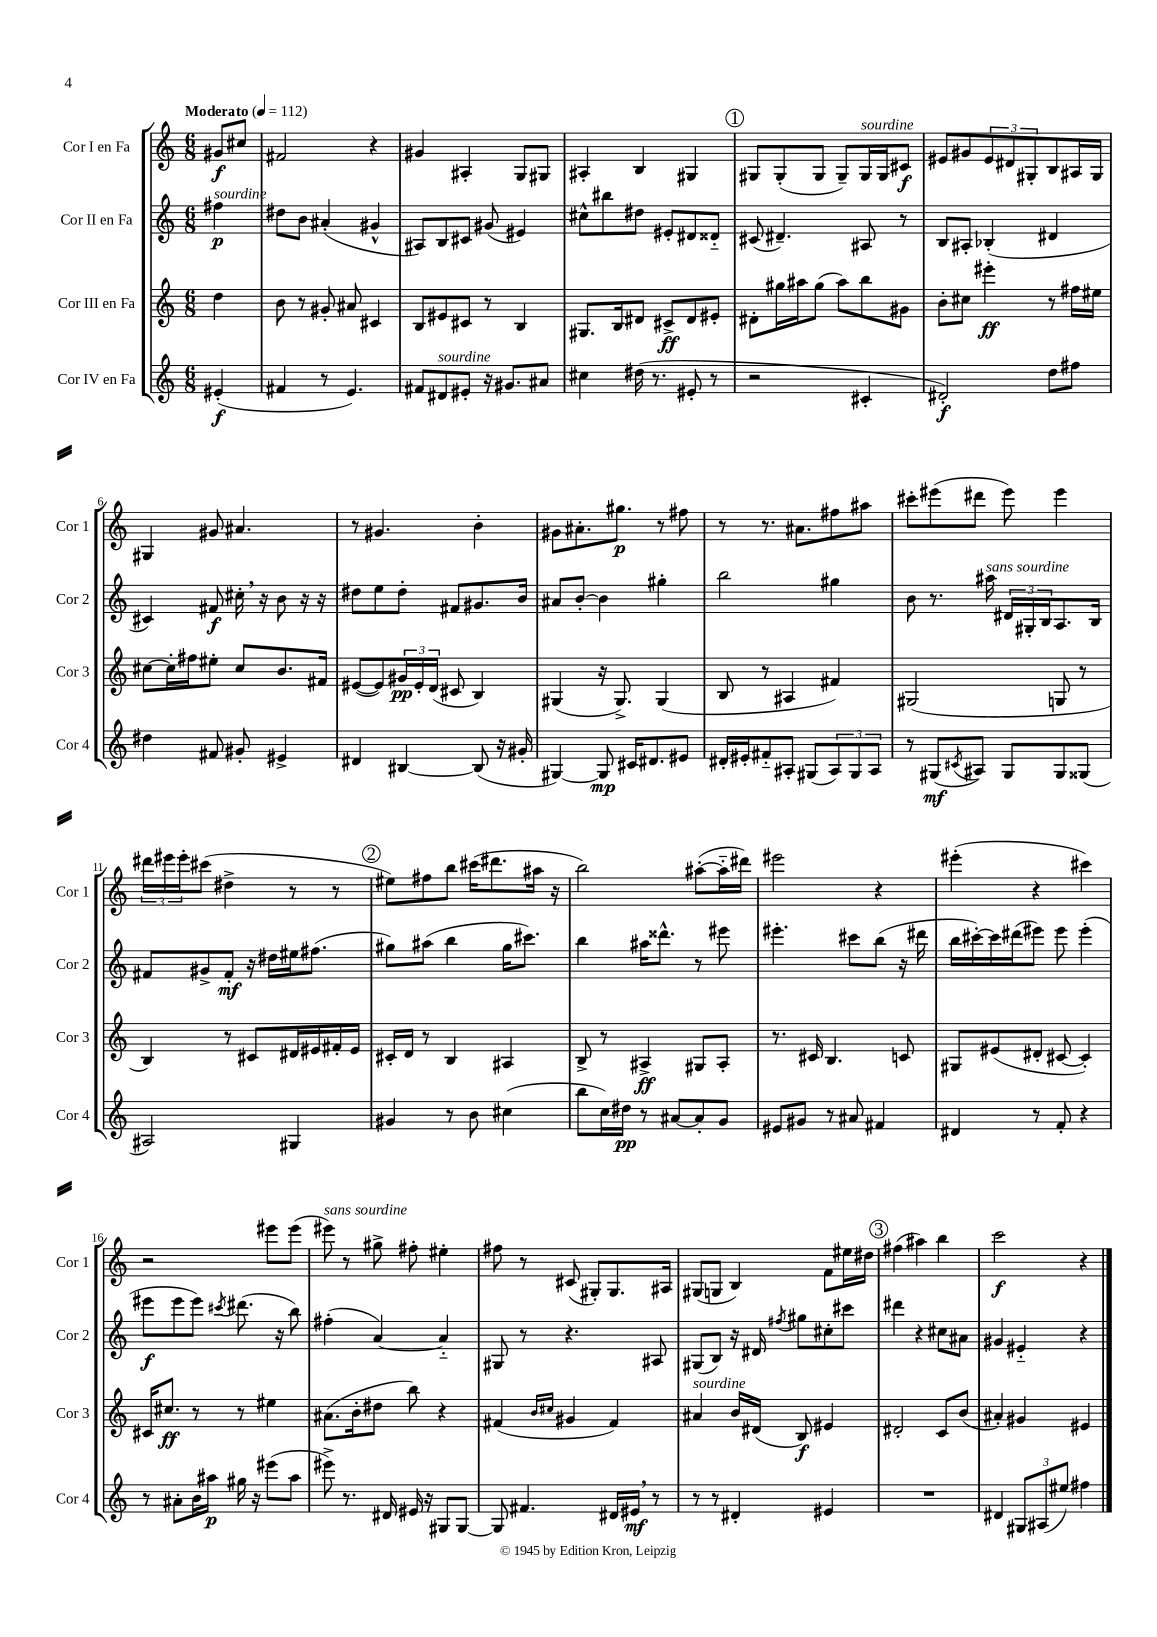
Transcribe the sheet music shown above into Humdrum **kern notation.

**kern	**dynam	**kern	**dynam	**kern	**dynam	**kern	**dynam
*part4	*part4	*part3	*part3	*part2	*part2	*part1	*part1
*staff4	*staff4	*staff3	*staff3	*staff2	*staff2	*staff1	*staff1
*I"Cor IV en Fa	*	*I"Cor III en Fa	*	*I"Cor II en Fa	*	*I"Cor I en Fa	*
*I'Cor 4	*	*I'Cor 3	*	*I'Cor 2	*	*I'Cor 1	*
*clefG2	*	*clefG2	*	*clefG2	*	*clefG2	*
*k[]	*	*k[]	*	*k[]	*	*k[]	*
*M6/8	*	*M6/8	*	*M6/8	*	*M6/8	*
*MM112	*	*MM112	*	*MM112	*	*MM112	*
=	=	=	=	=	=	=	=
!	!	!	!	!	!	!LO:TX:a:B:t=Moderato	!
!	!	!	!	!LO:TX:a:i:t=sourdine	!	!	!
(4e#X'/	f	4dd\	.	4ff#X\	p	8g#X/L	f
.	.	.	.	.	.	8cc#X/J	.
=1	=1	=1	=1	=1	=1	=1	=1
4f#X/	.	8b\	.	8dd#X\L	.	2f#X/	.
.	.	8r	.	8b\J	.	.	.
8r	.	8g#X'/	.	(4a#X'/	.	.	.
4.e/)	.	8a#X/	.	.	.	.	.
.	.	4c#X/	.	4g#X^^/	.	4r	.
=2	=2	=2	=2	=2	=2	=2	=2
8f#X/L	.	8B/L	.	8A#X/L)	.	4g#X/	.
!LO:TX:a:i:t=sourdine	!	!	!	!	!	!	!
8d#X/	.	8e#X/	.	8B/	.	.	.
8e#X'/J	.	8c#X/J	.	8c#X/J	.	4A#X'/	.
16r	.	8r	.	(8g#X/	.	.	.
8.g#X/L	.	.	.	.	.	.	.
.	.	4B/	.	4e#X/)	.	8G/L	.
8a#X/J	.	.	.	.	.	8G#X/J	.
=3	=3	=3	=3	=3	=3	=3	=3
4cc#X\	.	8.G#X/L	.	8cc#X^^\L	.	4A#X'/	.
.	.	.	.	8bb#X\	.	.	.
.	.	16B/k	.	.	.	.	.
(16dd#X\	.	8d#X/J	.	8dd#X\J	.	4B/	.
8.r	.	.	.	.	.	.	.
.	.	8c#X^/L	ff	8e#X'/L	.	.	.
8e#X'/	.	8d#/	.	8d#X/	.	4G#X/	.
8r	.	8e#X'/J	.	8d##X/J	.	.	.
!!LO:REH:place=s1:t=1
=4	=4	=4	=4	=4	=4	=4	=4
2r	.	8d#X'\L	.	(8c#X/	.	8G#X/L	.
.	.	16gg#X\L	.	4.d#X~/)	.	(8G#'/	.
.	.	16aa#X\J	.	.	.	.	.
.	.	(8gg#\J	.	.	.	8G#/J	.
.	.	8aa#\L)	.	.	.	8G#~/L)	.
!	!	!	!	!	!	!LO:TX:a:i:t=sourdine	!
4c#X'/	.	8bb\	.	8A#X/	.	16G#/L	.
.	.	.	.	.	.	16G#/J	.
.	.	8g#X\J	.	8r	.	8c#X/J	f
=5	=5	=5	=5	=5	=5	=5	=5
2d#X'/)	f	8b'\L	.	8B/L	.	8e#X/L	.
.	.	8cc#X\J	.	8A#X'/J	.	8g#X/	.
.	.	4eee#X'\	ff	(4B-X'/	.	12e#/	.
.	.	.	.	.	.	12d#X/	.
.	.	.	.	.	.	12G#X'/	.
8dd\L	.	8r	.	4d#X/	.	8B/	.
8ff#X\J	.	16ff#X\LL	.	.	.	16A#X/L	.
.	.	16ee#X\JJ	.	.	.	16G#/JJ	.
!!LO:LB:g=z
=6	=6	=6	=6	=6	=6	=6	=6
4dd#X\	.	[8cc#X\L	.	4c#X/)	.	4G#X/	.
.	.	16cc#'\L]	.	.	.	.	.
.	.	16ff#X\J	.	.	.	.	.
8f#X/	.	8ee#X'\J	.	8f#X/	f	8g#X/	.
8g#X'/	.	8cc#/L	.	16cc#X',\	.	4.a#X/	.
.	.	.	.	16r	.	.	.
4e#X^/	.	8.b/	.	8b\	.	.	.
.	.	.	.	16r	.	.	.
.	.	16f#X/Jk	.	16r	.	.	.
=7	=7	=7	=7	=7	=7	=7	=7
4d#X/	.	([8e#X/L	.	8dd#X\L	.	8r	.
.	.	8e#/])	.	8ee\	.	4.g#X/	.
[4B#X/	.	24g#X/L	pp	8dd#'\J	.	.	.
.	.	24e#'/	.	.	.	.	.
.	.	(24d/JJ	.	.	.	.	.
.	.	8c#X/	.	8f#X/L	.	.	.
(8B#/]	.	4B/)	.	8.g#X/	.	4b'\	.
16r	.	.	.	.	.	.	.
16g#X'/	.	.	.	16b/Jk	.	.	.
=8	=8	=8	=8	=8	=8	=8	=8
[4G#X/)	.	(4G#X/	.	8a#X/L	.	8g#X\L	.
.	.	.	.	[8b'/J	.	8.a#X'\	.
8G#/]	mp	16r	.	4b\]	.	.	.
.	.	8.G#^/)	.	.	.	8.gg#X\J	p
16c#X/KL	.	.	.	.	.	.	.
8.d#X/	.	.	.	.	.	.	.
.	.	(4G#/	.	4gg#X'\	.	8r	.
8e#X/J	.	.	.	.	.	8ff#X\	.
=9	=9	=9	=9	=9	=9	=9	=9
16d#X'/LL	.	8B/	.	2bb\	.	8r	.
16e#X'/J	.	.	.	.	.	.	.
8f#X/	.	8r	.	.	.	8.r	.
8A#X'/J	.	4A#X/	.	.	.	.	.
.	.	.	.	.	.	8.a#X\L	.
(8G#X/L	.	.	.	.	.	.	.
12A#/)	.	4f#X/)	.	4gg#X\	.	8ff#X\	.
12G#/	.	.	.	.	.	.	.
.	.	.	.	.	.	8aa#X\J	.
12A#/J	.	.	.	.	.	.	.
=10	=10	=10	=10	=10	=10	=10	=10
8r	.	(2G#X/	.	8b\	.	8ccc#X'\L	.
(8G#X/L	mf	.	.	8.r	.	(8eee#X\	.
8qc#X/	.	.	.	.	.	.	.
8A#X/J)	.	.	.	.	.	8ddd#X\J	.
!	!	!	!	!LO:TX:a:i:t=sans sourdine	!	!	!
.	.	.	.	16aa#X\	.	.	.
8G#/L	.	.	.	24d#X/LL	.	8eee#\)	.
.	.	.	.	24G#X'/	.	.	.
.	.	.	.	24B/J	.	.	.
8G#/	.	8Gn/	.	8.A/	.	4eee#\	.
(8G##X/J	.	8r	.	.	.	.	.
.	.	.	.	16B/Jk	.	.	.
!!LO:LB:g=z
=11	=11	=11	=11	=11	=11	=11	=11
2A#X/)	.	4B/)	.	8f#X/L	.	24ddd#X\LL	.
.	.	.	.	.	.	24eee#X\	.
.	.	.	.	.	.	24eee#'\J	.
.	.	.	.	8g#X^/	.	(8ccc#X\J	.
.	.	8r	.	8f#'/J	mf	4dd#X^\	.
.	.	8c#X/L	.	16r	.	.	.
.	.	.	.	16dd#X\LL	.	.	.
4G#X/	.	16d#X/L	.	16ee#X\J	.	8r	.
.	.	16e#X/	.	(8.ff#X\J	.	.	.
.	.	16f#X'/	.	.	.	8r	.
.	.	16e#/JJ	.	.	.	.	.
!!LO:REH:place=s1:t=2
=12	=12	=12	=12	=12	=12	=12	=12
4g#X/	.	16c#X'/LL	.	8gg#X\L)	.	8ee#X\L)	.
.	.	16d/JJ	.	.	.	.	.
.	.	8r	.	(8aa#X\J	.	8ff#X\	.
8r	.	4B/	.	4bb\	.	8bb\J	.
8b\	.	.	.	.	.	(16ccc#X\KL	.
.	.	.	.	.	.	8.ddd#X\	.
(4cc#X\	.	4A#X/	.	16gg#\KL	.	.	.
.	.	.	.	8.ccc#X\J)	.	.	.
.	.	.	.	.	.	16aa#X\Jk	.
.	.	.	.	.	.	16r	.
=13	=13	=13	=13	=13	=13	=13	=13
8bb\L	.	8B^/	.	4bb\	.	2bb\)	.
16cc\L)	.	8r	.	.	.	.	.
16dd#X\JJ	pp	.	.	.	.	.	.
8r	.	4A#X^/	ff	16aa#X\KL	.	.	.
.	.	.	.	8.ddd##X^^\J	.	.	.
[8a#X/L	.	.	.	.	.	.	.
8a#'/]	.	8G#X/L	.	8r	.	([8aa#X'\L	.
8g/J	.	8A#'/J	.	8eee#X\	.	16aa#\L]	.
.	.	.	.	.	.	16ddd#X\JJ)	.
=14	=14	=14	=14	=14	=14	=14	=14
8e#X/L	.	8.r	.	4.eee#X'\	.	2eee#X\	.
8g#X/J	.	.	.	.	.	.	.
.	.	16c#X/	.	.	.	.	.
8r	.	4.B/	.	.	.	.	.
8a#X/	.	.	.	8ccc#X\L	.	.	.
4f#X/	.	.	.	(8bb\J	.	4r	.
.	.	8cn/	.	16r	.	.	.
.	.	.	.	16ddd#X\	.	.	.
=15	=15	=15	=15	=15	=15	=15	=15
4d#X/	.	8G#X/L	.	16bb\LL	.	(4eee#X'\	.
.	.	.	.	[16ccc#X'\)	.	.	.
.	.	(8e#X/	.	16ccc#\]	.	.	.
.	.	.	.	(16ddd#X\J	.	.	.
8r	.	8d#X'/J	.	8eee#X\J)	.	4r	.
8f'/	.	[8c#X/	.	8eee#\	.	.	.
4r	.	4c#'/])	.	(4eee#'\	.	4ccc#X\)	.
!!LO:LB:g=z
=16	=16	=16	=16	=16	=16	=16	=16
8r	.	16c#X/KL	.	8eee#X\L	f	2r	.
.	.	8.cc#X/J	ff	.	.	.	.
8a#X'\L	.	.	.	8eee#\	.	.	.
16b\L	.	8r	.	8eee#\J)	.	.	.
16aa#X\JJ	p	.	.	.	.	.	.
.	.	.	.	8qccc#X/	.	.	.
16gg#X\	.	8r	.	(8.ddd#X\	.	.	.
16r	.	.	.	.	.	.	.
(8eee#X\L	.	4ee#X\	.	.	.	8eee#X\L	.
.	.	.	.	16r	.	.	.
8aa#\J	.	.	.	8bb\)	.	(8eee#\J	.
=17	=17	=17	=17	=17	=17	=17	=17
!	!	!	!	!	!	!LO:TX:a:i:t=sans sourdine	!
8eee#X^\)	.	(8.a#X\L	.	(4ff#X'\	.	8eee#X\)	.
8.r	.	.	.	.	.	8r	.
.	.	16b'\k	.	.	.	.	.
.	.	8dd#X\J	.	[4a/)	.	8gg#X^\	.
16d#X/	.	.	.	.	.	.	.
16e#X/	.	8bb\)	.	.	.	8ff#X'\	.
16r	.	.	.	.	.	.	.
8G#X/L	.	4r	.	4a/]	.	4ee#X'\	.
[8G#/J	.	.	.	.	.	.	.
=18	=18	=18	=18	=18	=18	=18	=18
8G#/]	.	(4f#X/	.	8G#X/	.	8ff#X\	.
4.f#X/	.	.	.	8r	.	8r	.
.	.	16qqb/LL	.	.	.	.	.
.	.	16qqcc#X/JJ	.	.	.	.	.
.	.	4g#X/	.	4.r	.	(8c#X/	.
.	.	.	.	.	.	8G#X'/L)	.
16d#X/LL	.	4f#/)	.	.	.	8.G#/	.
16e#X,/JJ	mf	.	.	.	.	.	.
8r	.	.	.	8A#X/	.	.	.
.	.	.	.	.	.	16A#X/Jk	.
=19	=19	=19	=19	=19	=19	=19	=19
!	!	!LO:TX:a:i:t=sourdine	!	!	!	!	!
8r	.	4a#X/	.	(8G#X/L	.	(8G#X/L	.
8r	.	.	.	8B/J)	.	8Gn/J	.
4d#X'/	.	16b/LL	.	16r	.	4B/)	.
.	.	(16d#X/JJ	.	16d#X/	.	.	.
.	.	.	.	8qff#X/	.	.	.
.	.	8B/)	f	8gg#X\L	.	.	.
4e#X/	.	4e#X/	.	8cc#X'\	.	8f\L	.
.	.	.	.	8ccc#X\J	.	16ee#X\L	.
.	.	.	.	.	.	16dd#X\JJ	.
!!LO:REH:place=s1:t=3
=20	=20	=20	=20	=20	=20	=20	=20
2.r	.	2d#X'/	.	4ddd#X\	.	(4ff#X\	.
.	.	.	.	4r	.	4aa#X\)	.
.	.	8c/L	.	8cc#X\L	.	4bb\	.
.	.	(8b/J	.	8a#X\J	.	.	.
=21	=21	=21	=21	=21	=21	=21	=21
4d#X/	.	4a#X'/)	.	4g#X/	.	2ccc\	f
12G#X/L	.	4g#X/	.	4e#X/	.	.	.
(12A#X/	.	.	.	.	.	.	.
12ee#X/J)	.	.	.	.	.	.	.
4ff#X\	.	4e#X/	.	4r	.	4r	.
==	==	==	==	==	==	==	==
*-	*-	*-	*-	*-	*-	*-	*-
